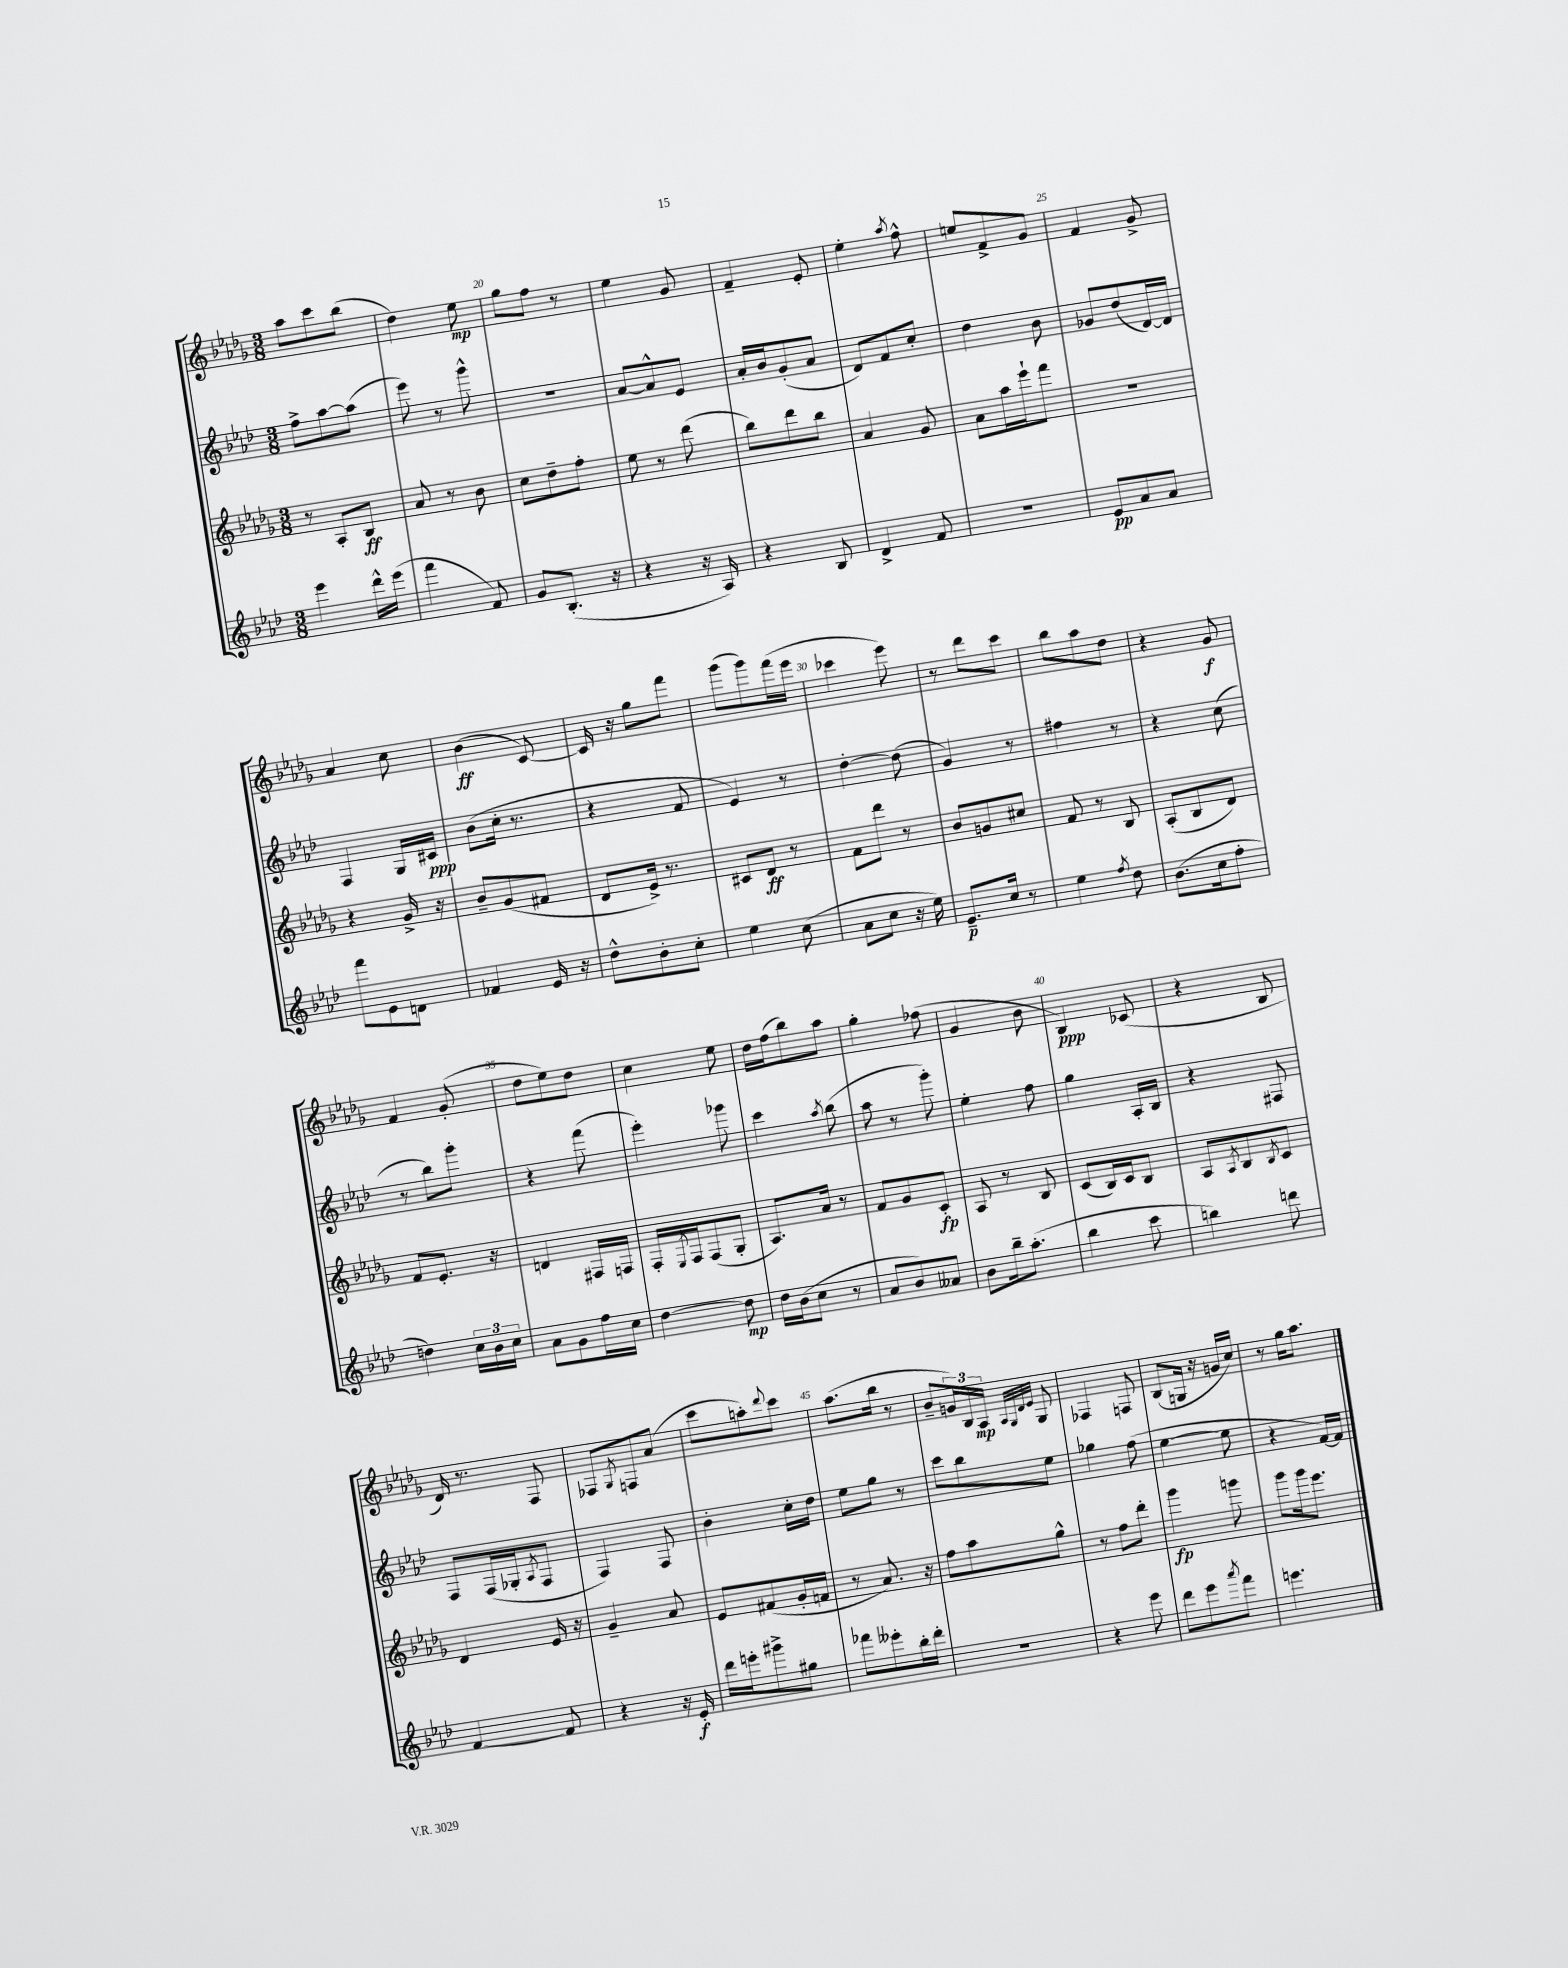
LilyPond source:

<<
\new StaffGroup <<
\new Staff = "s0" {
    \clef treble \key des \major \numericTimeSignature \time 3/8
    aes''8 c'''8 bes''8( |
    des''4) ees''8\mp |
    ges''8 f''8 r8 |
    ees''4 ges'8 |
    f'4-- ees'8-. |
    ees''4-. \acciaccatura { aes''8 } f''8-^ |
    e''8 f'8-> ges'8 |
    f'4 ges'8-> |
    aes'4 c''8 |
    bes'4\ff( c'8~) |
    c'16 r16 ges''8 f'''8 |
    ges'''8( ges'''8) f'''16( ees'''16 |
    ces'''4 ees'''8) |
    r8 des'''8 c'''8 |
    bes''8 aes''8 des''8 |
    r4 ges'8\f |
    f'4 ges'8-.( |
    des''8 ees''8) des''8 |
    c''4 ees''8 |
    des''16 f''16( bes''8) aes''8 |
    ges''4-. fes''8( |
    ges'4 bes'8 |
    bes4\ppp) ces'8( |
    r4 bes8 |
    des'16) r8. f8 |
    fes8 \acciaccatura { ges8 } f8 aes'8( |
    c'''8 a''8-.) \appoggiatura { des'''8 } c'''8 |
    aes''8.( bes''16 r8 |
    bes'8-- \tuplet 3/2 { g'16) bes16 aes16\mp } \grace { aes32 ges32 des'32 ees'32 } ges8 |
    fes4 f8 |
    bes8( g16 r16 g'16 c''16) |
    r8 ges''16 aes''8. \bar "|." |
}
\new Staff = "s1" {
    \clef treble \key aes \major \numericTimeSignature \time 3/8
    f''8-> aes''8~ aes''8( |
    ees'''8) r8 g'''8-^ |
    R4. |
    aes'8~ aes'8-^ ees'8 |
    aes'16-. bes'16 g'8-.( aes'8 |
    des'8) f'8 c''8-. |
    des''4 bes'8 |
    ges'8 des''8( des'16~) des'16 |
    f4 g16 cis'16\ppp |
    bes'8( c''16-. r8. |
    r4 f'8 |
    ees'4) r8 |
    des''4~-. des''8( |
    g'4) r8 |
    fis''4 r8 |
    r4 c''8( |
    r8 bes''8) g'''8-. |
    r4 f'''8( |
    ees'''4-.) ges'''8 |
    c'''4 \acciaccatura { aes''8 } bes''8( |
    aes''8 r8 g'''8-.) |
    ees''4-. f''8 |
    g''4 aes16-. bes16 |
    r4 fis8 |
    f8 f16( ges16-. \acciaccatura { aes8 } f8 |
    f4) f8 |
    bes'4-. c''16-. des''16 |
    ees''8 g''8 r8 |
    c'''8 bes''8 ees''8 |
    ges''4 f''8( |
    ees''4~ ees''8 |
    r4 f'16~) f'16 \bar "|." |
}
\new Staff = "s2" {
    \clef treble \key des \major \numericTimeSignature \time 3/8
    r8 aes8-. bes8\ff |
    aes'8 r8 bes'8 |
    c''8 des''8-- f''8-. |
    ees''8 r8 des'''8( |
    bes''8) des'''8 bes''8 |
    aes'4 ges'8 |
    aes'8 aes''16 ees'''16-! f'''8 |
    R4. |
    r4 ges'16-> r16 |
    bes'8-- ges'8( fis'8 |
    des'8 ees'16->) r8. |
    cis'8 des'8\ff r8 |
    f'8 des'''8 r8 |
    bes'8 g'8 cis''8 |
    f'8 r8 bes8 |
    aes8-.( bes8 des'8) |
    f'8 ees'8.-. r16 |
    d'4 fis16 f16 |
    f16-. \acciaccatura { ees8 } f16 f8( ges8-. |
    aes8.) aes'16 r8 |
    f'8 ges'8 c'8-.\fp |
    aes8 r8 bes8 |
    c'8( bes16) c'16 bes8 |
    aes8 \acciaccatura { aes8 } bes8 \acciaccatura { bes8 } c'8 |
    des'4 ees'16 r16 |
    ges'4-- aes'8 |
    ees'8 fis'8( ges'16-. f'16 |
    r8 aes'8.) r16 |
    f''8 aes''8 ges''8-^ |
    r8 f''8 des'''8-. |
    ges'''4\fp g'''8 |
    ges'''8 ges'''16 ees'''8. \bar "|." |
}
\new Staff = "s3" {
    \clef treble \key aes \major \numericTimeSignature \time 3/8
    ees'''4 des'''16-^ ees'''16( |
    f'''4 f'8) |
    g'8 bes8.-.( r16 |
    r4 r16 aes16) |
    r4 bes8 |
    des'4-> f'8 |
    R4. |
    ees'8\pp aes'8 aes'8 |
    f'''8 ees'8 d'8 |
    fes'4 ees'16 r16 |
    des''8-^ bes'8-. c''8-. |
    ees''4 c''8( |
    aes'8 c''8 r16 ees''16) |
    ees'8.--\p c''16 r8 |
    ees''4 \acciaccatura { f''8 } des''8 |
    bes'8.( c''16 f''8-. |
    d''4) \tuplet 3/2 { c''16 bes'16 c''16 } |
    aes'8 g'8 f''16 c''16 |
    des''4~ des''8\mp |
    des''16 bes'16( c''8 r8 |
    aes'8 bes'8) aeses'8 |
    bes'8 bes''16-- aes''8.-.( |
    bes''4 c'''8 |
    b''4) d'''8 |
    f'4~ f'8 |
    r4 r16 ees'16-.\f |
    des'''16 e'''16-. gis'''8-> gis''8 |
    fes'''8 eeses'''8-. bes''16-. des'''16-. |
    R4. |
    r4 ees'''8 |
    des'''8 ees'''8 \acciaccatura { aes'''8 } f'''8 |
    e'''4. \bar "|." |
}
>>
>>
\layout { \context { \Score currentBarNumber = #18 \override BarNumber.break-visibility = ##(#f #t #t) barNumberVisibility = #(every-nth-bar-number-visible 5) } }
